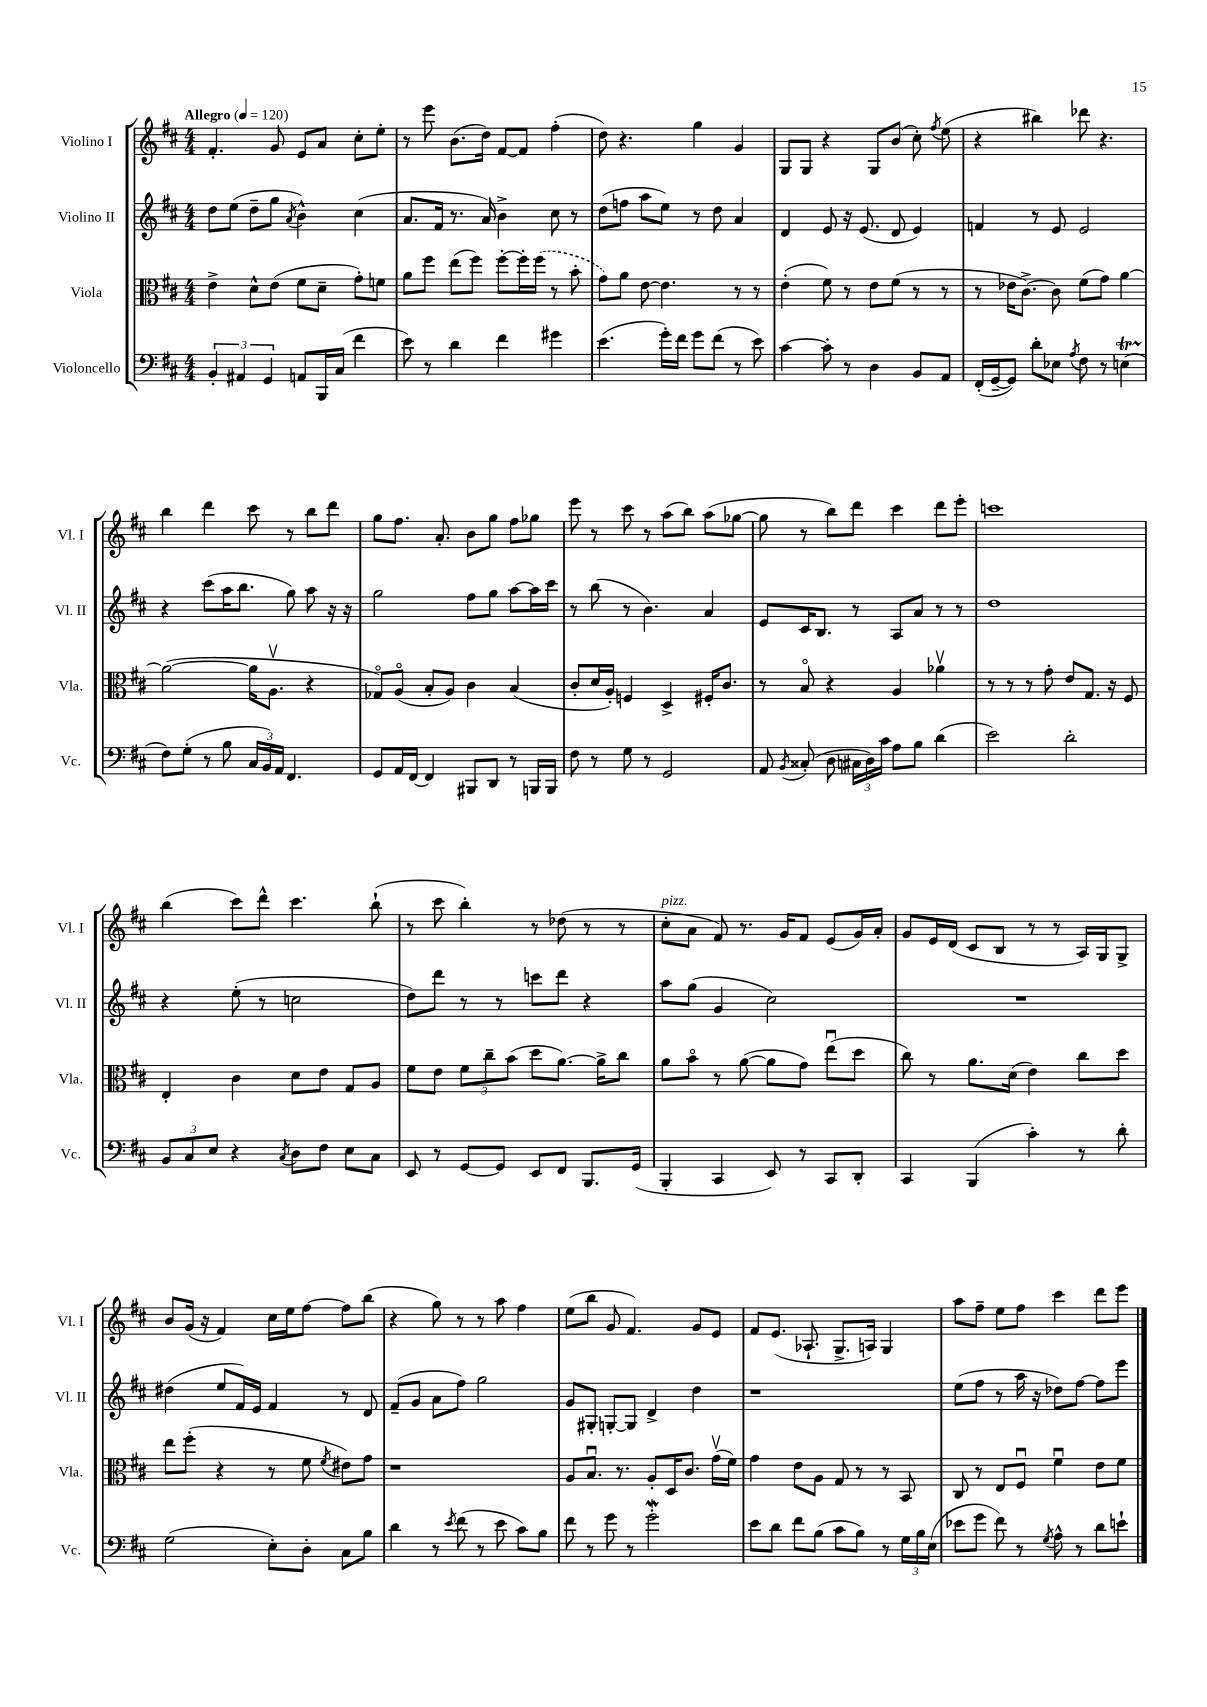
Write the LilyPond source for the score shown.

<<
\new StaffGroup <<
\new Staff = "s0" \with { instrumentName = "Violino I" shortInstrumentName = "Vl. I" } {
    \clef treble \key d \major \numericTimeSignature \time 4/4 \tempo "Allegro" 4 = 120
    \autoBeamOff fis'4.-. g'8 e'8[ a'8] cis''8[-. e''8]-. |
    r8 e'''8 b'8.[( d''16]) fis'8[~ fis'8] fis''4-.( |
    d''8) r4. g''4 g'4 |
    g8[ g8] r4 g8[ b'8]( cis''8-.) \acciaccatura { fis''8 } e''8( |
    r4 bis''4) des'''8 r4. |
    b''4 d'''4 cis'''8 r8 b''8[ d'''8] |
    g''8[ fis''8.] a'8.-. b'8[ g''8] fis''8[ ges''8] |
    e'''8 r8 cis'''8 r8 a''8[( b''8]) a''8[( ges''8]~ |
    ges''8 r8 b''8[) d'''8] cis'''4 d'''8[ e'''8]-. |
    c'''1 |
    b''4( cis'''8[) d'''8]-^ cis'''4. b''8-!( |
    r8 cis'''8 b''4-.) r8 des''8( r8 r8 |
    cis''8[-.^\markup { \italic "pizz." } a'8] fis'8) r8. g'16[ fis'8] e'8[( g'16) a'16]-. |
    g'8[ e'16 d'16]( cis'8[ b8] r8 r8 a16[) g16 g8]-> |
    b'8[ g'16]( r16 fis'4) cis''16[ e''16 fis''8]~ fis''8[ b''8]( |
    r4 g''8) r8 r8 a''8 fis''4 |
    e''8[( b''8] g'8 fis'4.) g'8[ e'8] |
    fis'8[ e'8.]( aes8.-! g8.[-> a16]) g4 |
    a''8[ fis''8]-- e''8[ fis''8] cis'''4 d'''8[ e'''8] \bar "|." |
}
\new Staff = "s1" \with { instrumentName = "Violino II" shortInstrumentName = "Vl. II" } {
    \clef treble \key d \major \numericTimeSignature \time 4/4
    \autoBeamOff d''8[ e''8]( d''8[-- g''8] \acciaccatura { a'8 } b'4-^) cis''4( |
    a'8.[ fis'16] r8. a'16) b'4-> cis''8 r8 |
    d''8[( f''8] a''8[ e''8]) r8 d''8 a'4 |
    d'4 e'8 r16 e'8.( d'8 e'4) |
    f'4 r8 e'8 e'2 |
    r4 cis'''8[( a''16 b''8.] g''8) a''8 r16 r16 |
    g''2 fis''8[ g''8] a''8[~ a''16 cis'''16] |
    r8 b''8( r8 b'4.) a'4 |
    e'8[ cis'16 b8.] r8 a8[ a'8] r8 r8 |
    d''1 |
    r4 e''8-.( r8 c''2 |
    d''8[) d'''8] r8 r8 c'''8[ d'''8] r4 |
    a''8[ g''8]( g'4 cis''2) |
    R1 |
    dis''4( e''8[ fis'16) e'16] fis'4 r8 d'8 |
    fis'8[--( g'8] a'8[ fis''8]) g''2 |
    g'8[ gis8]-. g8[~-. g8] d'4-> d''4 |
    r1 |
    e''8[( fis''8] r8 a''16 r16 des''8[) fis''8]~ fis''8[ e'''8] \bar "|." |
}
\new Staff = "s2" \with { instrumentName = "Viola" shortInstrumentName = "Vla." } {
    \clef alto \key d \major \numericTimeSignature \time 4/4
    \autoBeamOff e'4-> d'8[-^ e'8]( fis'8[ d'8]-- g'8[-.) f'8] |
    a'8[ fis''8] e''8[( fis''8]) fis''8[~-. fis''16-. \once \slurDashed fis''16]( r8 b'8-. |
    g'8[) a'8] e'8~ e'4. r8 r8 |
    e'4-.( fis'8) r8 e'8[ fis'8]( r8 r8 |
    r8 ees'16[ cis'8.]~->) cis'8 fis'8[( g'8]) a'4~ |
    a'2~( a'16[ a8.]\upbow r4 |
    ges8[\flageolet) a8]\flageolet( b8[-. a8]) cis'4 b4( |
    cis'8[-. d'16 a16]-.) f4 d4-> fis16[-. cis'8.] |
    r8 b8\flageolet r4 a4 aes'4\upbow |
    r8 r8 r8 g'8-. e'8[ g8.] r16 fis8 |
    e4-. cis'4 d'8[ e'8] g8[ a8] |
    fis'8[ e'8] \tuplet 3/2 { fis'8[ cis''8-- b'8]( } d''8[ a'8.]~) a'16[-> cis''8] |
    a'8[ b'8]\flageolet r8 a'8~( a'8[ g'8]) e''8[\downbow( d''8] |
    cis''8) r8 a'8.[ d'16]( e'4) cis''8[ d''8] |
    e''8[ fis''8]-.( r4 r8 fis'8 \acciaccatura { fis'8 } eis'8[) g'8] |
    r1 |
    a8[ b8.]\downbow r8. a8[-. d16 cis'8.] g'16[\upbow( fis'16]) |
    g'4 e'8[ a8] g8 r8 r8 b,8 |
    cis8 r8 e8[ fis8]\downbow fis'4\downbow e'8[ fis'8] \bar "|." |
}
\new Staff = "s3" \with { instrumentName = "Violoncello" shortInstrumentName = "Vc." } {
    \clef bass \key d \major \numericTimeSignature \time 4/4
    \autoBeamOff \tuplet 3/2 { b,4-. ais,4 g,4 } a,8[ b,,16 cis16]( fis'4 |
    e'8) r8 d'4 fis'4 gis'4 |
    e'4.( g'16[-.) fis'16] g'8[ fis'8]( r8 e'8) |
    cis'4~ cis'8-. r8 d4 b,8[ a,8] |
    fis,16[-.( g,16~-- g,8]) d'8[-. ees8] \acciaccatura { a8 } fis8 r8 e4\startTrillSpan( |
    fis8[\stopTrillSpan) g8]-.( r8 b8 \tuplet 3/2 { cis16[ b,16) a,16] } fis,4. |
    g,8[ a,16 fis,16]~ fis,4 bis,,8[ d,8] r8 b,,16[ b,,16] |
    fis8 r8 g8 r8 g,2 |
    a,8 \acciaccatura { b,8 } cisis8-.( d8 \tuplet 3/2 { cis16[ d16) cis'16] } a8[ b8] d'4( |
    e'2) d'2-. |
    \tuplet 3/2 { b,8[ cis8 e8] } r4 \acciaccatura { cis8 } d8[ fis8] e8[ cis8] |
    e,8 r8 g,8[~ g,8] e,8[ fis,8] b,,8.[ g,16]( |
    b,,4-. cis,4 e,8) r8 cis,8[ d,8]-. |
    cis,4 b,,4( cis'4-.) r8 d'8-. |
    g2( e8[-.) d8]-. cis8[ b8] |
    d'4 r8 \acciaccatura { e'8 } fis'8( r8 e'8 cis'8[) b8] |
    fis'8 r8 g'8 r8 g'2-.\mordent |
    e'8[ d'8] fis'8[ b8]( cis'8[ b8]) r8 \tuplet 3/2 { g16[ b16 e16]( } |
    ees'8[ g'8] fis'8) r8 \acciaccatura { g8 } a8-^ r8 d'8[ e'8]-! \bar "|." |
}
>>
>>
\layout { \context { \Score \remove "Bar_number_engraver" } }
